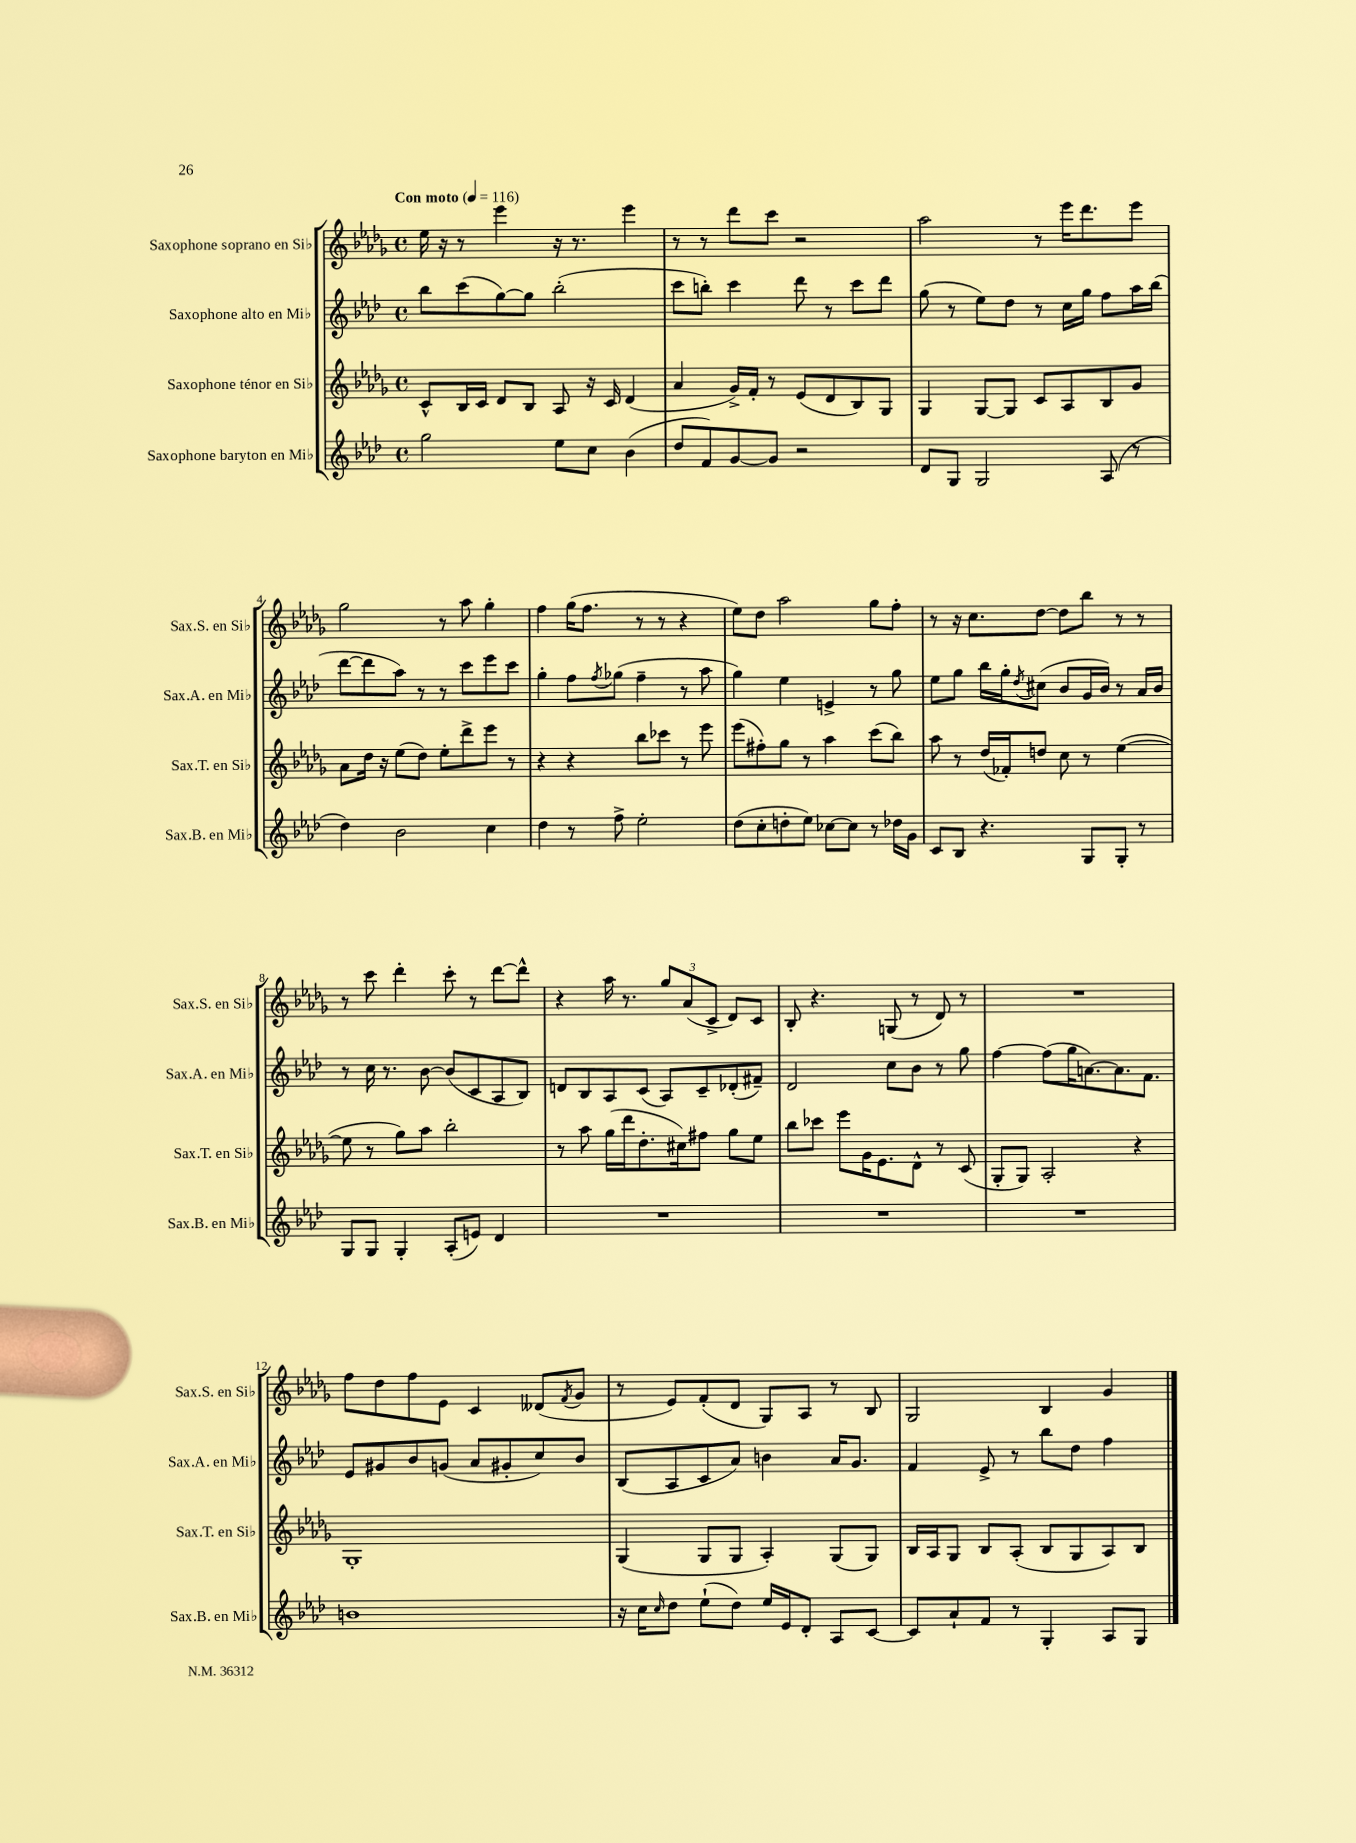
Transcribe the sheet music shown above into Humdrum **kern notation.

**kern	**kern	**kern	**kern
*part4	*part3	*part2	*part1
*staff4	*staff3	*staff2	*staff1
*I"Saxophone baryton en Mi♭	*I"Saxophone ténor en Si♭	*I"Saxophone alto en Mi♭	*I"Saxophone soprano en Si♭
*I'Sax.B. en Mi♭	*I'Sax.T. en Si♭	*I'Sax.A. en Mi♭	*I'Sax.S. en Si♭
*clefG2	*clefG2	*clefG2	*clefG2
*k[b-e-a-d-]	*k[b-e-a-d-g-]	*k[b-e-a-d-]	*k[b-e-a-d-g-]
*M4/4	*M4/4	*M4/4	*M4/4
*met(c)	*met(c)	*met(c)	*met(c)
*MM116	*MM116	*MM116	*MM116
=1	=1	=1	=1
!	!	!	!LO:TX:a:B:t=Con moto
2gg\	8c^^/L	8bb-\L	16ee-\
.	.	.	16r
.	16B-/L	(8ccc\	8r
.	16c/JJ	.	.
.	8d-/L	[8gg\)	4eee-\
.	8B-/J	8gg\J]	.
8ee-\L	8A-/	(2bb-'\	16r
.	.	.	8.r
8cc\J	16r	.	.
.	16c/	.	.
(4b-\	(4d-/	.	4eee-\
=2	=2	=2	=2
8dd-/L	4a-/	8ccc\L	8r
8f/)	.	8bbn'\J)	8r
[8g/	16g-^/LL)	4ccc\	8ddd-\L
.	16f'/JJ	.	.
8g/J]	8r	.	8ccc\J
2r	(8e-/L	8ddd-\	2r
.	8d-/	8r	.
.	8B-/)	8ccc\L	.
.	8G-/J	8ddd-\J	.
=3	=3	=3	=3
8d-/L	4G-/	(8gg\	2aa-\
8G/J	.	8r	.
2G/	[8G-/L	8ee-\L)	.
.	8G-/J]	8dd-\J	.
.	8c/L	8r	8r
.	8A-/	16cc\LL	16eee-\KL
.	.	16gg\JJ	8.ddd-\
(8A-/	8B-/	8ff\L	.
8r	8g-/J	16aa-\L	8eee-\J
.	.	(16bb-\JJ	.
!!LO:LB:g=z
=4	=4	=4	=4
4dd-\)	8a-\L	[8ddd-\L	2gg-\
.	16dd-\Jk	8ddd-\]	.
.	16r	.	.
2b-\	(8ee-\L	8aa-\J)	.
.	8dd-\J)	8r	.
.	8ee-'\L	8r	8r
.	8ddd-^\	8ccc\L	8aa-\
4cc\	8eee-\J	8eee-\	4gg-'\
.	8r	8ccc\J	.
=5	=5	=5	=5
4dd-\	4r	4gg'\	4ff\
8r	4r	8ff\L	(16gg-\KL
.	.	.	8.ff\J
.	.	8qff/	.
8ff^\	.	(8gg-X\J	.
2ee-'\	8bb-\L	4ff~\	8r
.	8ccc-X\J	.	8r
.	8r	8r	4r
.	8eee-\	8aa-\	.
=6	=6	=6	=6
(8dd-\L	(8eee-\L	4gg\)	8ee-\L)
8cc'\	8ff#X'\)	.	8dd-\J
8ddn'\	8gg-\J	4ee-\	2aa-\
8ee-\J)	8r	.	.
[8cc-X\L	4aa-\	4en^/	.
8cc-\J]	.	.	.
8r	(8ccc\L	8r	8gg-\L
16dd-X\LL	8bb-\J)	8gg\	8ff'\J
16g\JJ	.	.	.
=7	=7	=7	=7
8c/L	8aa-\	8ee-\L	8r
8B-/J	8r	8gg\J	16r
.	.	.	8.cc\L
4.r	(16dd-/LL	16bb-\LL	.
.	16f-X'/J)	16gg'\J	.
.	.	8qdd-/	.
.	8ddn/J	(8cc#X\J	[8dd-\J
.	8cc\	8b-/L	8dd-\L]
8G/L	8r	16g/L	8bb-\J
.	.	16b-/JJ)	.
8G'/J	([4ee-\	8r	8r
8r	.	16a-/LL	8r
.	.	16b-/JJ	.
!!LO:LB:g=z
=8	=8	=8	=8
8G/L	8ee-\]	8r	8r
8G/J	8r	16cc\	8ccc\
.	.	8.r	.
4G'/	8gg-\L)	.	4ddd-'\
.	8aa-\J	[8b-\	.
(8A-'/L	2bb-'\	(8b-/L]	8ccc'\
8en/J)	.	8c/	8r
4d-/	.	8A-/	[8ddd-\L
.	.	8B-/J)	8ddd-^^\J]
=9	=9	=9	=9
1r	8r	8dn/L	4r
.	8aa-\	8B-/	.
.	(16gg-\LL	8A-/	16aa-\
.	16ddd-\J	.	8.r
.	8.dd-'\	(8c/J	.
.	.	8A-/L)	12gg-/L
.	16cc#X\k)	.	.
.	.	.	(12a-/
.	8ff#X\J	8c~/	.
.	.	.	12c^/J
.	8gg-\L	(8d-X'/	8d-/L)
.	8ee-\J	8f#X~/J)	8c/J
=10	=10	=10	=10
1r	8bb-\L	2d-/	8B-'/
.	8ccc-X\J	.	4.r
.	8eee-\L	.	.
.	16g-\K	.	.
.	8.e-\	.	.
.	.	8cc\L	(8Gn/
.	8d-^^\J	8b-\J	8r
.	8r	8r	8d-/)
.	(8c/	8gg\	8r
=11	=11	=11	=11
1r	8G-'/L	[4ff\	1r
.	8G-/J)	.	.
.	2A-'/	(8ff\L]	.
.	.	16gg\K	.
.	.	[8.an\)	.
.	.	8.a\]	.
.	4r	.	.
.	.	8.f\J	.
!!LO:LB:g=z
=12	=12	=12	=12
1bn	1G-'	8e-/L	8ff\L
.	.	8g#X/	8dd-\
.	.	8b-/	8ff\
.	.	(8gn/J	8e-\J
.	.	8a-/L	4c/
.	.	8g#X'/	.
.	.	8cc/)	(8d--X/L
.	.	.	8qf/
.	.	8b-/J	8g-/J
=13	=13	=13	=13
16r	(4G-/	(8B-/L	8r
16cc\KL	.	.	.
16qqcc/	.	.	.
8dd-\J	.	8A-/	8e-/L)
(8ee-`\L	8G-/L	8c/	(8f'/
8dd-\J)	8G-/J	8a-/J)	8d-/J
16ee-/LL	4A-'/)	4bn\	8G-/L)
16e-/J	.	.	.
8d-'/J	.	.	8A-/J
8A-/L	(8G-/L	16a-/KL	8r
.	.	8.g/J	.
[8c/J	8G-/J)	.	8B-/
=14	=14	=14	=14
8c/L]	16B-/LL	4f/	2G-/
.	16A-/J	.	.
8a-`/	8G-/J	.	.
8f/J	8B-/L	8e-^/	.
8r	(8A-'/J	8r	.
4G'/	8B-/L	8bb-\L	4B-/
.	8G-/	8dd-\J	.
8A-/L	8A-/)	4ff\	4g-/
8G/J	8B-/J	.	.
==	==	==	==
*-	*-	*-	*-
